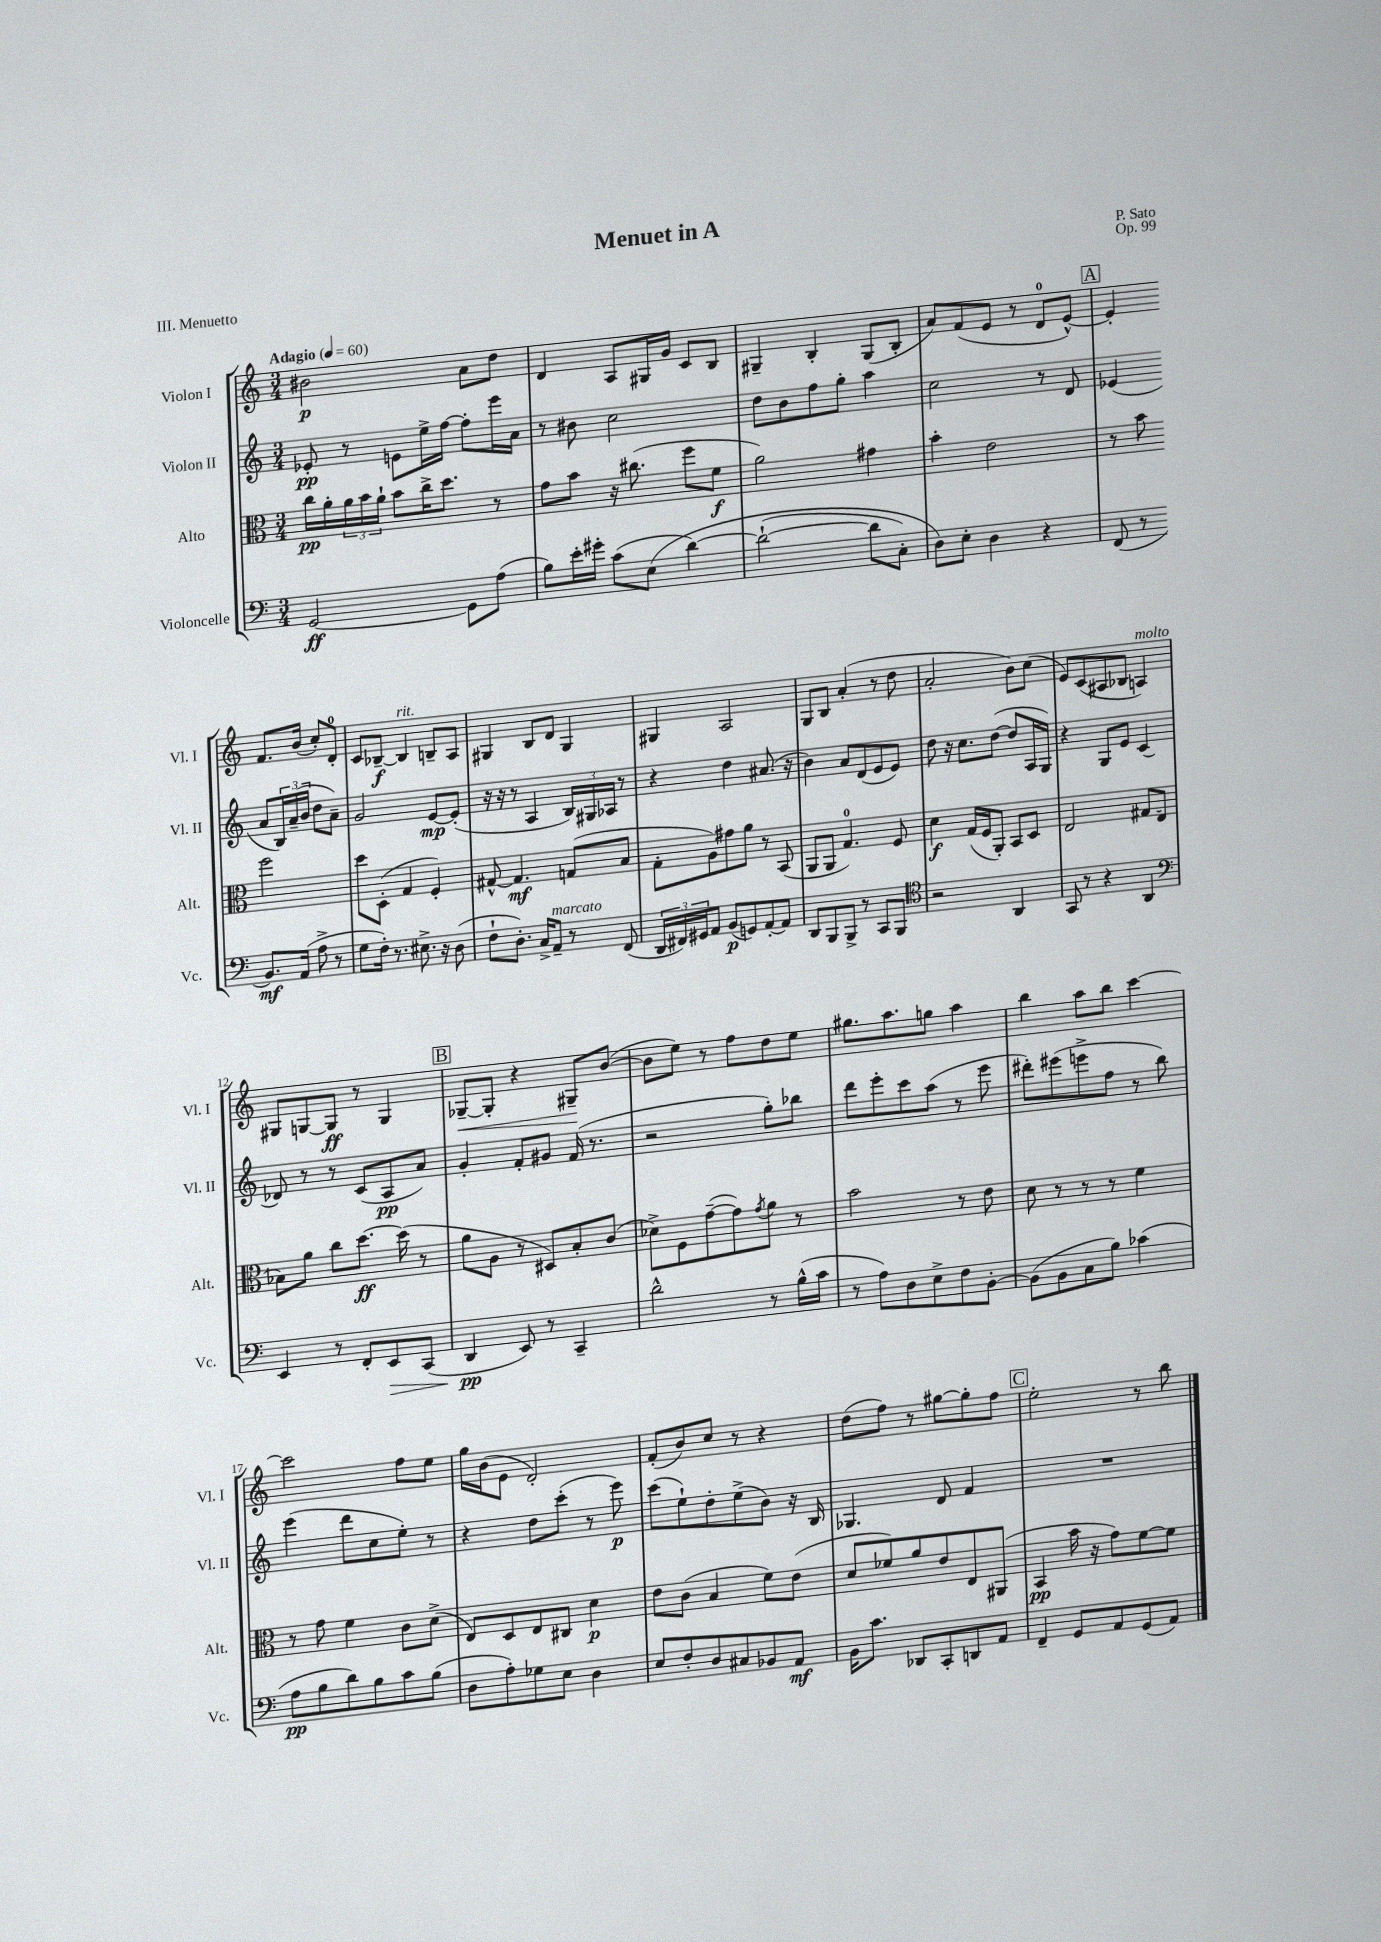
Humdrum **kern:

**kern	**kern	**kern	**kern
*staff4	*staff3	*staff2	*staff1
*clefF4	*clefC3	*clefG2	*clefG2
*k[]	*k[]	*k[]	*k[]
*M3/4	*M3/4	*M3/4	*M3/4
*MM60	*MM60	*MM60	*MM60
[2GG/	16cc\LL	8e-'/	2b#\
.	16a'\	.	.
.	24a\	8r	.
.	24b\	.	.
.	24a`\JJ	.	.
.	8b\L	8e\L	.
.	16cc^\K	16ee^\L	.
.	8.dd\J	[16ff\JJ	.
8GG\]L	.	8ff'\]L	8a\L
(8A\J	8r	16eee\L	8dd\J
.	.	16a\JJ	.
=	=	=	=
8B\L)	8g\L	8r	4d/
16e'\L	8b\J	8b#\	.
16g#'\JJ	.	.	.
(8c\L	16r	2cc\	8A/L
.	(8.cc#\	.	.
&(8E\J	.	.	16G#/L
.	.	.	16g/JJ
[4d\)	8ff\L	.	8c/L
.	8f\J	.	8B/J
=	=	=	=
(2d`\_	2a\)	8dd\L	4G#~/
.	.	8b\	.
.	.	8ff\	4B'/
.	.	8gg'\J	.
8d\]L	4g#\	4aa\	(8G#/L
8C'\J)	.	.	8B'/J
=	=	=	=
8D\L&)	4b'\	2cc\	8a/L)
8E'\J	.	.	(8f/
4D\	2e\	.	8e/J
.	.	.	8r
4r	.	8r	8d/L
.	.	8d/	[8e^^/J)
=	=	=	=
(8FF/	8r	(4e-/	4e'/]
8r	8b\	.	.
8.BB/L)	2ff\	8a/L	8.f/L
.	.	24B/L)	.
.	.	(24a~/	.
(16AA/Jk	.	.	(16b/Jk
.	.	24b/JJ	.
8A^\	.	8dd\L	8cc'/L)
8r	.	8a~\J)	8d'/J
=	=	=	=
8G\L	8dd\L	2g/	8c/L
16F'\Jk)	(8D'\J	.	[8B-~/J
8.r	.	.	.
.	4G/	.	4B-/]
8.E#^\	.	.	.
.	4F'/)	[8e/L	8B~/L
16r	.	.	.
(8D\	.	(8e'/]J	8A/J
=	=	=	=
8F`\L	[8G#^^/	16r	4G#/
.	.	16r	.
8.D'\J)	4.G#/]	8r	.
.	.	4A/	8B/L
16C^/LK	.	.	.
8AA~/J	.	.	8d/J
8r	(8G/L	24B/LL)	4G#/
.	.	24G#/	.
.	.	24A-/JJ	.
(8FF/	8B/J	8r	.
=	=	=	=
24DD/LL	8G'\L	4r	4G#/
24FF#/)	.	.	.
24GG#/J	.	.	.
8AA/J	8A\)	.	.
(8BB/L	8g#\	4dd\	2A/
8GG/)	8a\J	.	.
[8AA'/	8r	(8.a#/	.
8AA/]J	(8BB/	.	.
.	.	16r	.
=	=	=	=
8DD/L	8AA/L	4b\)	8G/L
8BBB/	8AA/J	.	8B/J
8BBB^/J	4.G/)	8a/L	(4a'/
8r	.	(8d/	.
8CC/L	.	8e/	8r
8BBB/J	8F/	8e/J)	8dd\
=	=	=	=
*clefC4	*	*	*
2r	4d\	8dd\	2a'/
.	.	16r	.
.	.	8.cc\L	.
.	(16G/LL	.	.
.	16F/J	.	.
.	8AA'/J)	([8dd\J	.
4AA/	8BB/L	8dd/]L	8b\L)
.	8D/J	16A/L	(8cc\J
.	.	16G/JJ)	.
=	=	=	=
8GG/	2E/	4r	8e/L)
8r	.	.	(8c/
4r	.	8G/L	8A#/
.	.	8e/J	8B-/J
4AA/	8G#/L	(4c/	4A/)
.	(8E/J	.	.
=	=	=	=
*clefF4	*	*	*
4EE/	8B-\L)	8d-/)	8G#/L
.	8a\J	8r	[8G/
8r	8cc\L	8r	8G/]J
8FF'/L	[8.dd\J	(8c/L	8r
8EE/	.	8A/	4G/
.	(16dd\]	.	.
(8CC/J	8r	8a/J)	.
=	=	=	=
4DD/	8a\L	4g'/	[8G-~/L
.	8A\J	.	8G-'/]J
8EE/)	8r	8f'/L	4r
8r	8D#/L)	8g#/J	.
4CC~/	8B'/	(16f/	8G#~/L
.	.	8.r	.
.	(8c/J	.	([8b/J
=	=	=	=
2d^^\	8d-^\L)	2r	8b\]L
.	8F\	.	8ee\J)
.	([8g~\	.	8r
.	8g\])	.	8ff\L
.	8qg/	.	.
8r	8a\J	8gg'\L)	8dd\
(16B^^\LL	8r	8bb-\J	8ee\J
16c\JJ	.	.	.
=	=	=	=
8r	2b\	8ddd\L	8.gg#\L
8A\L)	.	8eee'\	.
.	.	.	8.aa\
8D\	.	8ccc\	.
8E^\	.	(8aa\J	8gg\J
8F\	8r	8r	4aa\
[8BB'\J	8e\	8eee\	.
=	=	=	=
(8BB\]L	8d\	8ddd#'\L)	4bb\
8BB\	8r	(8eee#\	.
8C\	8r	8eee^\	8aa\L
8B\J)	8r	8ff\J	8bb\J
(4c-\	4f\	8r	[4ccc\
.	.	8bb\)	.
=	=	=	=
8A\L	8r	(4eee\	2ccc\]
8B\	8g\	.	.
8d\)	4f\	8ddd\L	.
8B\	.	8cc\	.
8c\	8c\L	8ee'\J)	8ff\L
(8B\J	(8d^\J	8r	8ee\J
=	=	=	=
8D\L	8E/L)	4r	16gg\LL
.	.	.	(16b\J
8A'\)	8D/	.	8e\J
8G-\	8E/	8dd\L	2d'/)
8E\J	8C#/J	(8ccc'\J	.
4D\	4d\	8r	.
.	.	8eee\)	.
=	=	=	=
8E/L	8e\L	(8ccc\L	(8f'/L
8F'/	(8c\J	8ee`\)	8b/)
8D/	4B/	8dd'\	8cc/J
8C#/	.	(8ee^\	8r
8BB-/	8f\L)	8b\J)	4r
8AA/J	(8e\J	16r	.
.	.	16B/	.
=	=	=	=
16BB\LK	8d/L	4.G-/	(8dd\L
8.c\J	.	.	.
.	8f-/)	.	8ff\J)
8DD-/L	8a/	.	8r
8CC'/	8e/	8d/	[8gg#\L
8DD/	8E/	4f/	8gg#'\]
8AA/J	(8AA#/J	.	8ff\J
=	=	=	=
4FF~/	4BB/	2.r	2ee'\
8GG/L	16b\	.	.
.	16r	.	.
8AA/	8g\L)	.	.
(8GG/	[8f\	.	8r
8AA/J)	8f\]J	.	8bb\
==	==	==	==
*-	*-	*-	*-
